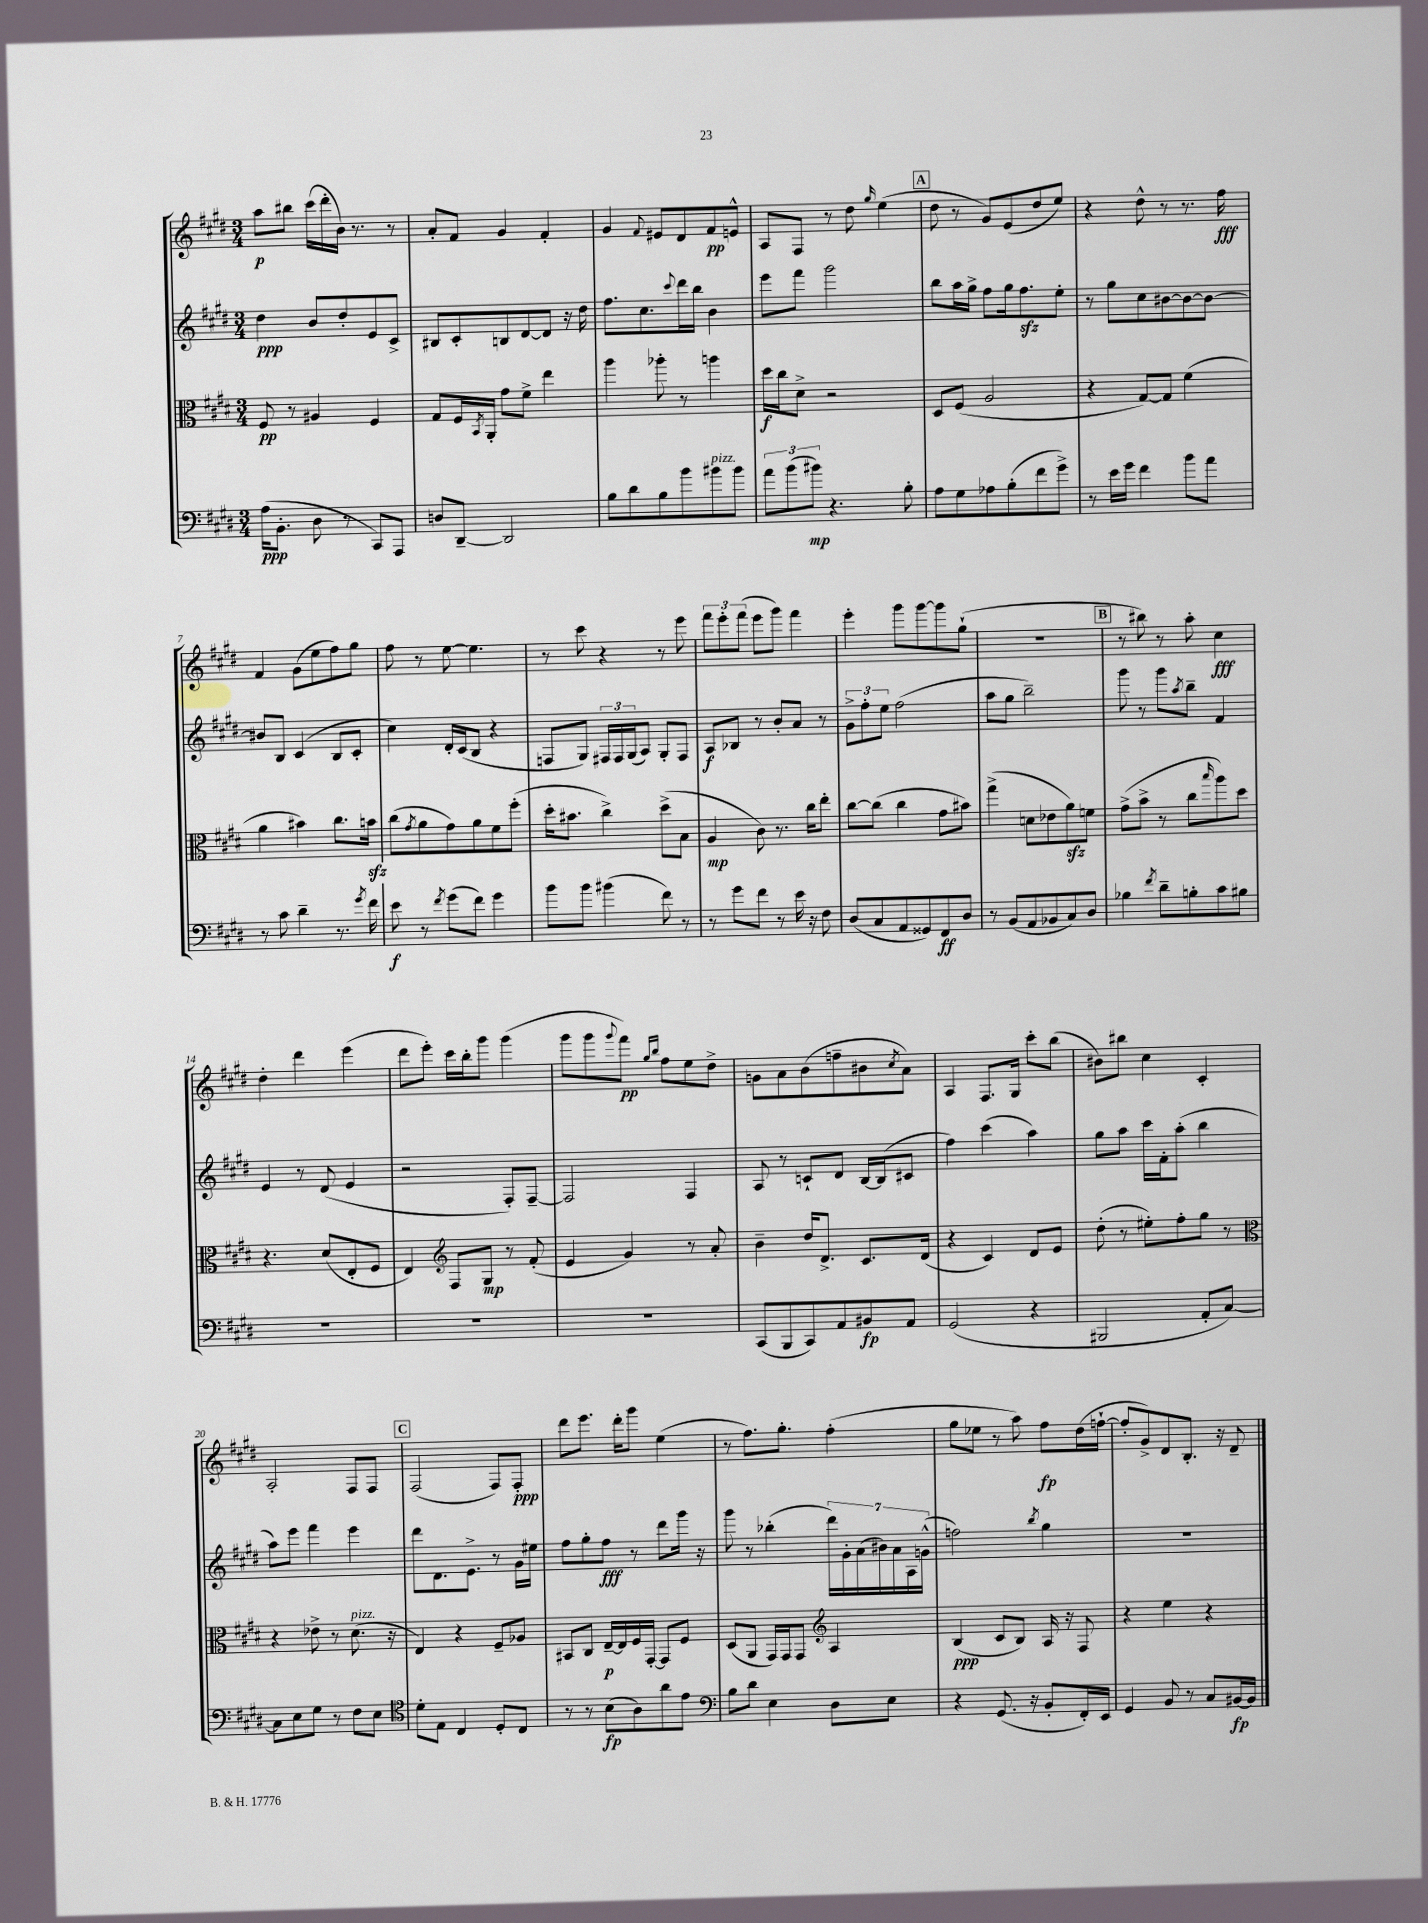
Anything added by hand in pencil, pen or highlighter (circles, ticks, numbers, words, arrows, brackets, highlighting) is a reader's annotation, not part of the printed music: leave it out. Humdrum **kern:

**kern	**kern	**kern	**kern
*staff4	*staff3	*staff2	*staff1
*clefF4	*clefC3	*clefG2	*clefG2
*k[f#c#g#d#]	*k[f#c#g#d#]	*k[f#c#g#d#]	*k[f#c#g#d#]
*M3/4	*M3/4	*M3/4	*M3/4
(16A	8F#	4dd#	8aa
8.BB'	.	.	.
.	8r	.	8bb#
8D#	4A#	8b	(16ccc#
.	.	.	16ddd#'
8r	.	8dd#'	16b)
.	.	.	8.r
8CC#)	4F#	8e	.
8AAA	.	8c#^	8r
=	=	=	=
8D	8G#	8B#	8a'
[8DD#~	16F#	8c#'	8f#
.	8qBB	.	.
.	16AA'	.	.
2DD#]	8g#	8B	4g#
.	8f#^	[8d#	.
.	4ee	8d#]	4f#'
.	.	16r	.
.	.	16dd#	.
=	=	=	=
8B	4aa	8.ff#	4g#
8d#	.	.	.
.	.	8.cc#	.
.	.	.	8qqf#
8B	8aa-'	.	8e#
.	.	8qqccc#	.
8b	8r	16ddd#	8d#
.	.	16bb	.
8b#	4aa	4b	8f#
8b#	.	.	8e^^
=	=	=	=
12a	16dd#	8eee	8A
.	16cc#	.	.
(12b	.	.	.
.	8d#^	8fff#	8F#
12b#)	.	.	.
4.r	2r	2ggg#	8r
.	.	.	8dd#
.	.	.	16qqgg#
.	.	.	(4ee
8B'	.	.	.
=	=	=	=
8A	8D#	8bb	8dd#
8G#	(8F#	16aa	8r
.	.	16gg#^	.
8A-	2A	8ff#	8g#)
(8B'	.	16gg#	(8e
.	.	8.ff#	.
8f#	.	.	8dd#
8g#^)	.	8ee'	8ee)
=	=	=	=
8r	4r	8r	4r
16e	.	8gg#	.
16g#	.	.	.
4f#	[8G#)	8cc#	8dd#^^
.	8G#]	[8b#	8r
8b	(4f#	8b#_	8.r
8a	.	8b#_	.
.	.	.	16ff#
=	=	=	=
8r	4a	8b#]	4f#
8c#	.	8B	.
4d#~	4b#)	(4c#	(8g#
.	.	.	8ee
8.r	8.cc#	8B	8ff#)
.	.	8c#'	8gg#
8qg#	.	.	.
16f#	16b	.	.
=	=	=	=
8e	(8cc#	4cc#)	8ff#
.	8qg#	.	.
8r	8a	.	8r
8qf#	.	.	.
(8g#	8g#)	16d#'	[8ee
.	.	(16c#	.
8f#)	8a	8B	4.ee]
4g#	8f#	4r	.
.	(8ff#'	.	.
=	=	=	=
8b	16dd#'	8F	8r
.	8.b#	.	.
8b	.	8G#)	8ccc#
(4b#	4cc#^)	24F#	4r
.	.	24F#	.
.	.	(24G#	.
.	.	8A)	.
8f#)	(8dd#^	8G#'	8r
8r	8B	8F#	8eee
=	=	=	=
8r	4A	8A	12fff#
.	.	.	12eee'
8g#	.	8B-	.
.	.	.	(12fff#
8f#	8c#)	8r	8eee
8r	8.r	8b'	8ggg#)
16e	.	8a	4fff#
16r	16cc#	.	.
8F#	8ee'	8r	.
=	=	=	=
(8D#	[8cc#	12g#^	4eee'
.	.	12ff#'	.
8C#	(8cc#]	.	.
.	.	12ee	.
8AA	4cc#	(2ff#	8ggg#
8GG##)	.	.	[8ggg#
8FF#	8g#	.	8ggg#]
8D#	8b#)	.	(8gg#`
=	=	=	=
8r	(4gg#^	8aa	2.r
(8BB	.	8gg#	.
8AA	8d	2bb~)	.
8BB-	8e-	.	.
8C#)	8a)	.	.
8D#	8f	.	.
=	=	=	=
4B-	(8g#^	8ggg#	8r
.	8b^	8r	8bb#)
8qf#	.	.	.
8d#~	8r	8ggg#	8r
.	.	8qaa	.
8B'	8cc#	8bb~	8aa'
.	16qqbb	.	.
8c#	8aa)	4f#	4cc#
8B#	8dd#	.	.
=	=	=	=
2.r	4.r	4e	4dd#'
.	.	8r	4ddd#
.	(8d#	(8d#	.
.	8E'	4e	(4eee
.	8F#	.	.
=	=	=	=
2.r	4E)	2r	8ddd#
.	.	.	8eee')
*	*clefG2	*	*
.	8F#	.	16ccc#
.	.	.	16bb'
.	8G#	.	8ggg#
.	8r	8F#')	(4ggg#
.	(8f#'	[8F#~	.
=	=	=	=
2.r	4e	2F#]	8ggg#
.	.	.	8ggg#
.	.	.	8qqggg#
.	4g#)	.	8fff#)
.	.	.	16qqgg#
.	.	.	16qqbb
.	.	.	8ff#
.	8r	4F#	8ee
.	8a'	.	8dd#^
=	=	=	=
(8CC#	4b~	8A	8g
8BBB	.	8r	8a
8CC#)	16dd#	8c`	(8b
.	8.d#^	.	.
8AA	.	8d#	8ff~
8BB#	8.c#	[16B	8b#
.	.	(16B]	.
.	.	.	8qcc#
8AA	.	8c#	8a)
.	(16d#	.	.
=	=	=	=
(2GG#	4r	4ff#)	4A
.	4c#)	(4ccc#	8.F#
.	.	.	16G#
4r	8d#	4aa)	8ccc#'
.	8e	.	(8bb
=	=	=	=
2BBB#	(8dd#'	8gg#	8b#)
.	8r	8aa	8bb#
.	8ee#')	16ccc#	4cc#
.	.	16f#'	.
.	8ff#'	(8aa'	.
8AA'	8gg#	4bb	4c#'
[8C#)	8r	.	.
=	=	=	=
*	*clefC3	*	*
8C#]	4r	8aa)	2A'
8E	.	8eee	.
8G#	8e-^	4fff#	.
8r	8r	.	.
8F#	(8.d#	4eee	8F#
8E	.	.	8F#
.	16r	.	.
=	=	=	=
*clefC4	*	*	*
8d#'	4E)	8ddd#	(2F#
8E	.	8.d#	.
4C#	4r	.	.
.	.	8.e^	.
8D#'	8F#~	8r	8F#)
8C#	8A-	16g#	8F#'
.	.	16ee#	.
=	=	=	=
8r	8BB#	8ff#	8ddd#
8r	8C#	8gg#'	8.eee
(8B	[16E~	8ff#	.
.	16E]	.	16ddd#'
8A)	16F#	8r	8ggg#
.	[16GG#'	.	.
8a	8GG#]	8ddd#	(4ee
8e	8F#	16ggg#	.
.	.	16r	.
=	=	=	=
*clefF4	*	*	*
8B	(8D#	8ggg#	8r
8d#	8AA	8r	8.ff#)
4E	16GG#)	(4bb-'	.
.	16GG#	.	8.gg#'
.	8GG#	.	.
*	*clefG2	*	*
8D#	4A	28ddd#)	(4ff#'
.	.	28g#'	.
.	.	(28a	.
.	.	28b#)	.
8E	.	.	.
.	.	28a	.
.	.	28A	.
.	.	(28g^^	.
=	=	=	=
4r	(4B	2ff)	8gg#
.	.	.	8ee-
(8.GG#	8c#	.	8r
.	8B)	.	8aa)
16r	.	.	.
.	.	8qbb	.
8BB'	16A	4gg#	8ff#
.	16r	.	.
16FF#')	8F#	.	(16dd#
16EE	.	.	[16ff`
=	=	=	=
4GG#	4r	2.r	8ff']
.	.	.	8g#^)
8BB	4ee	.	8d#
8r	.	.	8.B'
8C#	4r	.	.
.	.	.	16r
[16BB#	.	.	8d#~
16BB#]	.	.	.
==	==	==	==
*-	*-	*-	*-
